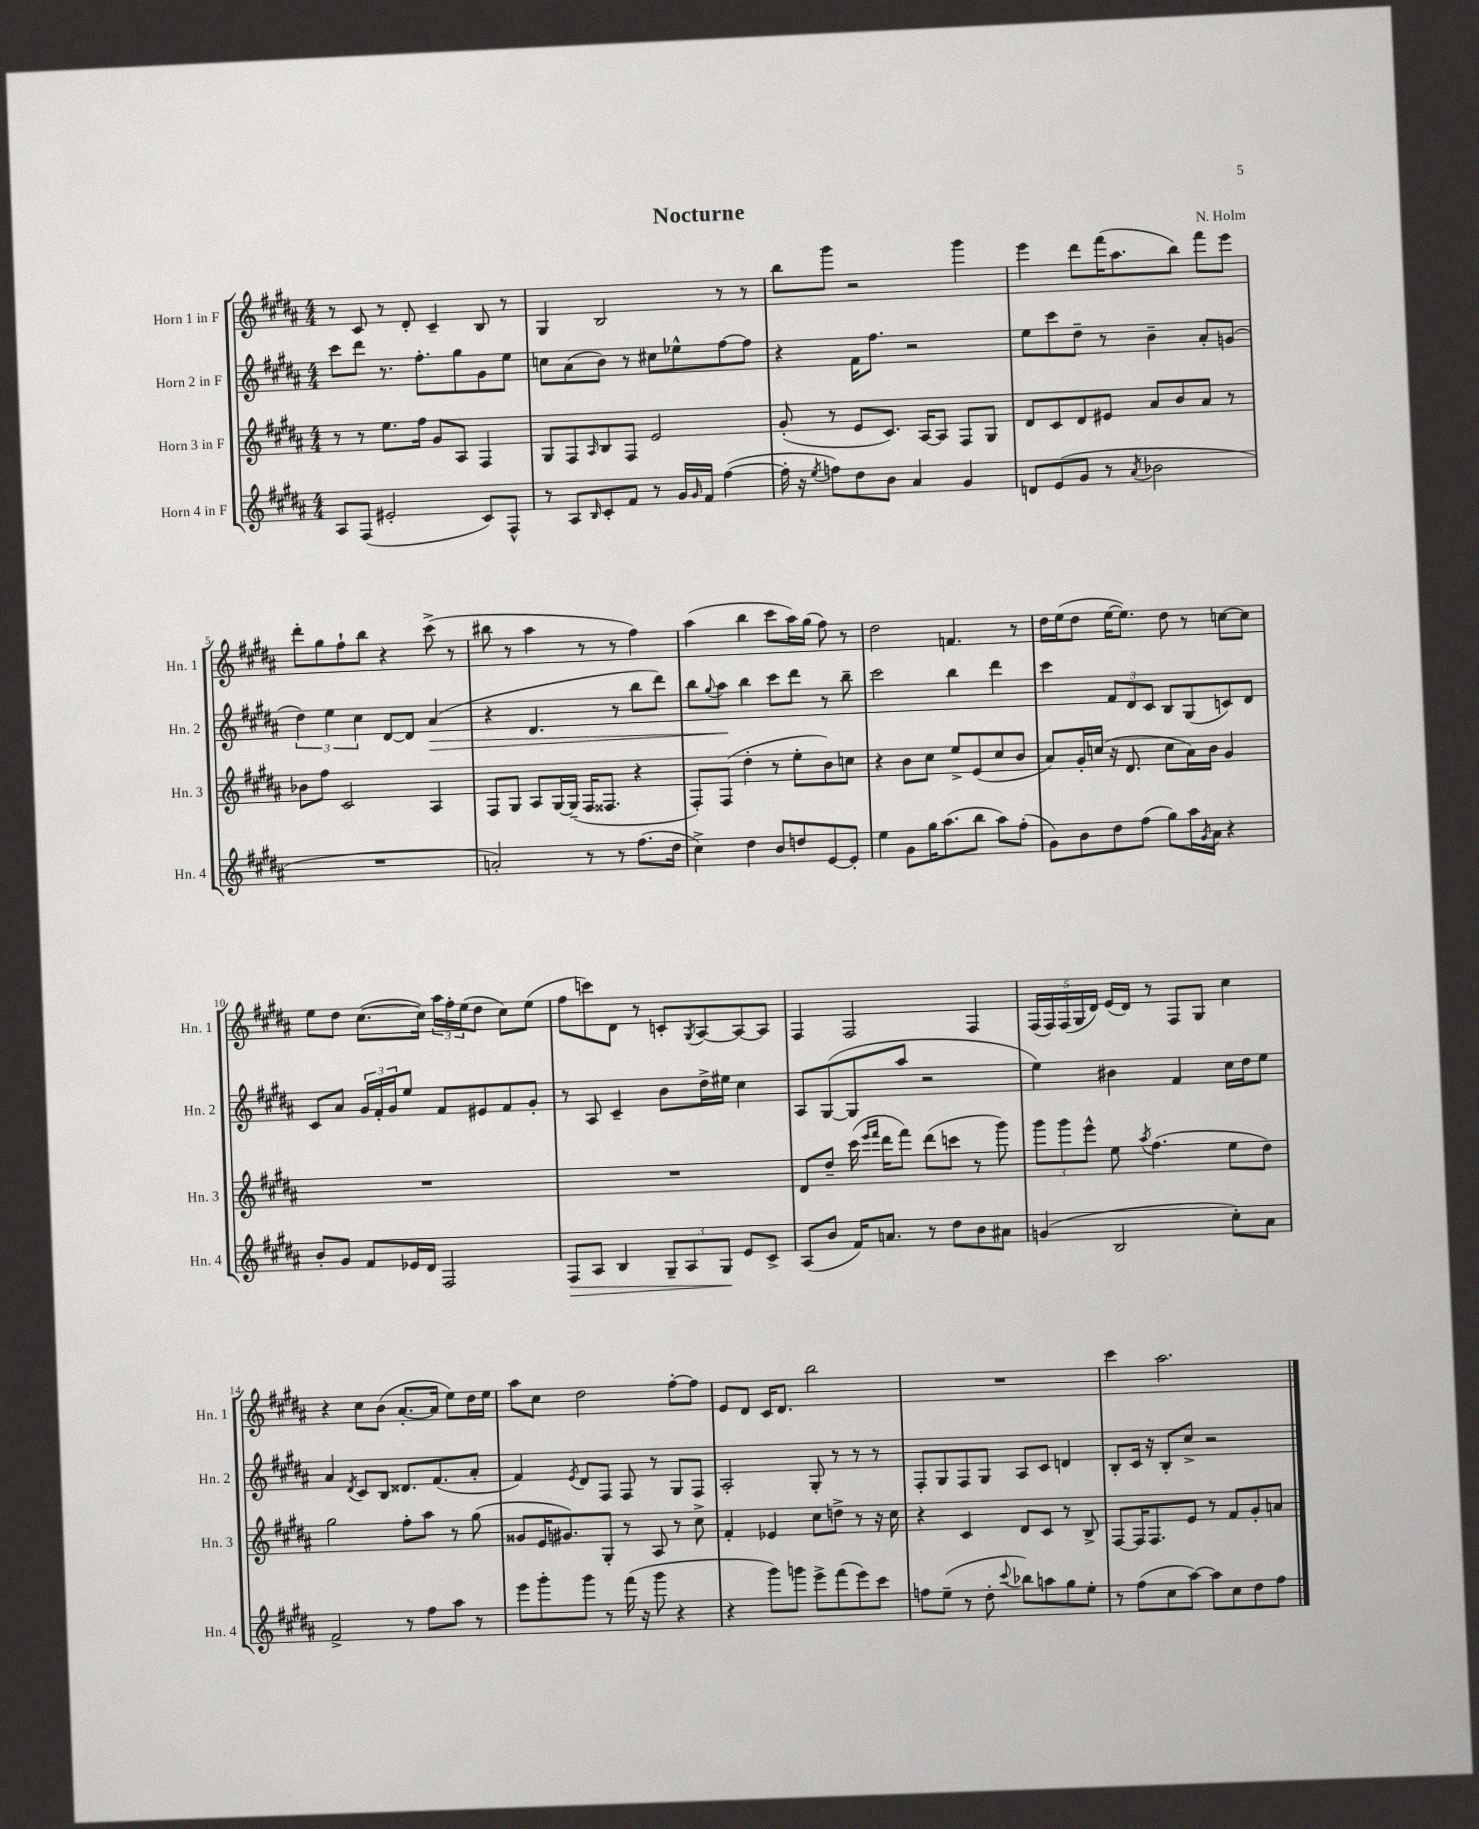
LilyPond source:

\header { title = "Nocturne" composer = "N. Holm" }
<<
\new StaffGroup <<
\new Staff = "s0" \with { instrumentName = "Horn 1 in F" shortInstrumentName = "Hn. 1" } {
    \clef treble \key b \major \numericTimeSignature \time 4/4
    r8 cis'8 r8 dis'8-. cis'4-- b8 r8 |
    gis4 b2 r8 r8 |
    b''8 gis'''8 r2 gis'''4 |
    e'''4 dis'''8 fis'''16( ais''8. b''8) fis'''8 e'''8 |
    dis'''8-. gis''8 fis''8-! b''8 r4 cis'''8->( r8 |
    bis''8 r8 ais''4 r8 r8 fis''4) |
    ais''4( b''4 cis'''8 ais''16) gis''16( fis''8) r8 |
    dis''2 f'4. r8 |
    dis''16 e''16( dis''8 e''16~ e''8.) dis''8 r8 c''8~ c''8 |
    e''8 dis''8 cis''8.~( cis''16) \tuplet 3/2 { ais''16 fis''16-. e''16( } dis''8 cis''8) e''8( |
    fis''8 c'''8) dis'8 r8 c'8-. \acciaccatura { gis8 } ais8~ ais8~ ais8 |
    fis4 fis2 fis4 |
    \tuplet 5/4 { fis16( fis16) fis16( gis16 dis'16) } e'16( dis'16) r8 fis8 gis8 cis''4 |
    r4 cis''8 b'8( ais'8.~-. ais'16 e''8) dis''16 e''16 |
    ais''8 cis''8 dis''2 fis''8~-. fis''8 |
    e'8 dis'8 cis'16 dis'8. b''2 |
    R1 |
    cis'''4 ais''2. \bar "|." |
}
\new Staff = "s1" \with { instrumentName = "Horn 2 in F" shortInstrumentName = "Hn. 2" } {
    \clef treble \key b \major \numericTimeSignature \time 4/4
    cis'''8 dis'''8 r8. fis''8.-. gis''8 gis'8 e''8 |
    c''8 ais'8( b'8) r8 cis''8 ees''8-^ fis''8~ fis''8 |
    r4 fis'16 fis''8. r2 |
    e''8 cis'''8 dis''8-- r8 b'4-- ais'8-. g'8( |
    \tuplet 3/2 { dis''4) e''4 cis''4 } dis'8~ dis'8 ais'4\>( |
    r4 dis'4. r8 b''8 dis'''8) |
    b''8 \appoggiatura { gis''8 } ais''8\! b''4 cis'''8 dis'''8 r8 b''8-- |
    cis'''2 b''4 dis'''4 |
    cis'''4 \tuplet 3/2 { fis'8 dis'8 cis'8 } b8 gis8( c'8) dis'8 |
    cis'8 ais'8 \tuplet 3/2 { gis'16 fis'16-. gis'16 } e''8 fis'8 eis'8 fis'8 gis'8-. |
    r8 ais8 cis'4-- b'8 dis''16-> eis''16 cis''4 |
    ais8 gis8~( gis8 ais''8 r2 |
    e''4) bis'4 fis'4 cis''16 dis''16 e''8 |
    ais'4 \acciaccatura { dis'8 } cis'8 b8 disis'8. fis'8.( ais'8-. |
    fis'4) \acciaccatura { e'8 } dis'8 fis8 fis8 r8 gis8 fis8 |
    ais2-. gis8-. r8 r8 r8 |
    fis8-. gis8 fis8 gis8 ais8 cis'8 d'4 |
    b8-. cis'16 r16 b8-. cis''8-> r2 \bar "|." |
}
\new Staff = "s2" \with { instrumentName = "Horn 3 in F" shortInstrumentName = "Hn. 3" } {
    \clef treble \key b \major \numericTimeSignature \time 4/4
    r8 r8 e''8. fis''16 gis'8 ais8 fis4 |
    gis8 fis8 \grace { ais16 } b8 fis8 e'2 |
    gis'8-.( r8 e'8 cis'8.) ais16~ ais8 fis8 gis8 |
    dis'8 cis'8 dis'8 eis'8 ais'8 b'8 ais'8 r8 |
    bes'8 fis''8 cis'2 ais4 |
    fis8 gis8 ais8 gis16~ gis16--( fis16 fisis8. r4 |
    fis8-.) fis8( dis''4-. r8 e''8-. b'8) c''8 |
    r4 b'8 cis''8 e''8-> e'8( cis''8 b'8 |
    ais'8) gis'16-. c''16( r16 dis'8. c''8 ais'16) b'16 gis'4 |
    R1 |
    R1 |
    dis'8 dis''8-- cis'''16( \grace { e'''16 fis'''16 } dis'''16 fis'''8) dis'''8( c'''8 r8 gis'''8) |
    \tuplet 3/2 { gis'''8 gis'''8 e'''8-^ } e''8 \acciaccatura { ais''8 } fis''4.( e''8 dis''8) |
    gis''2 fis''8-. ais''8 r8 gis''8( |
    gisis'8 e'16 gis'8.) gis8-. r8 ais8 r8 cis''8-> |
    fis'4-. ees'4 cis''8 d''8-> r8 r16 cis''16 |
    r4 cis'4 dis'8 cis'8 r8 b8-> |
    fis8~ fis16 fis8. e'8 r8 fis'8 gis'8-. a'8 \bar "|." |
}
\new Staff = "s3" \with { instrumentName = "Horn 4 in F" shortInstrumentName = "Hn. 4" } {
    \clef treble \key b \major \numericTimeSignature \time 4/4
    ais8 fis8( eis'2-. cis'8) fis8-^ |
    r8 ais8 \grace { b16 } cis'8-. fis'8 r8 gis'16 \grace { gis'16 } fis'16 fis''4~( |
    fis''16-. r16 \acciaccatura { e''8 } f''8) dis''8 b'8 ais'4 gis'4 |
    d'8 e'8( gis'8 r8 \acciaccatura { ais'8 } bes'2 |
    R1 |
    a'2-.) r8 r8 fis''8.( dis''16 |
    cis''4->) dis''4 b'8 d''8 e'8~ e'8-. |
    e''4 gis'8 gis''16 ais''8.( b''8 ais''8) fis''8-.( |
    gis'8) b'8 dis''8 fis''8( gis''8) ais''16 \acciaccatura { gis'8 } ais'16 r4 |
    b'8-. gis'8 fis'8 ees'16 dis'16 fis2 |
    fis8\> ais8 b4 \tuplet 3/2 { gis8-- ais8 gis8\! } e'8 cis'8-> |
    ais8( b'8 fis'16) a'8. r8 dis''8 b'8 ais'8 |
    g'4( b2 cis''8-.) ais'8 |
    fis'2-> r8 fis''8 ais''8 r8 |
    e'''8 gis'''8-. gis'''8 r8 fis'''16( r16 gis'''8 r4 |
    r4 gis'''8) g'''8 e'''8-> fis'''8( e'''8) cis'''8 |
    f''8 e''8--( r8 dis''8-. \appoggiatura { cis'''8 } bes''8) a''8 gis''8 e''8-. |
    r8 fis''8( cis''8 ais''8~) ais''8 cis''8 dis''8 fis''8 \bar "|." |
}
>>
>>
